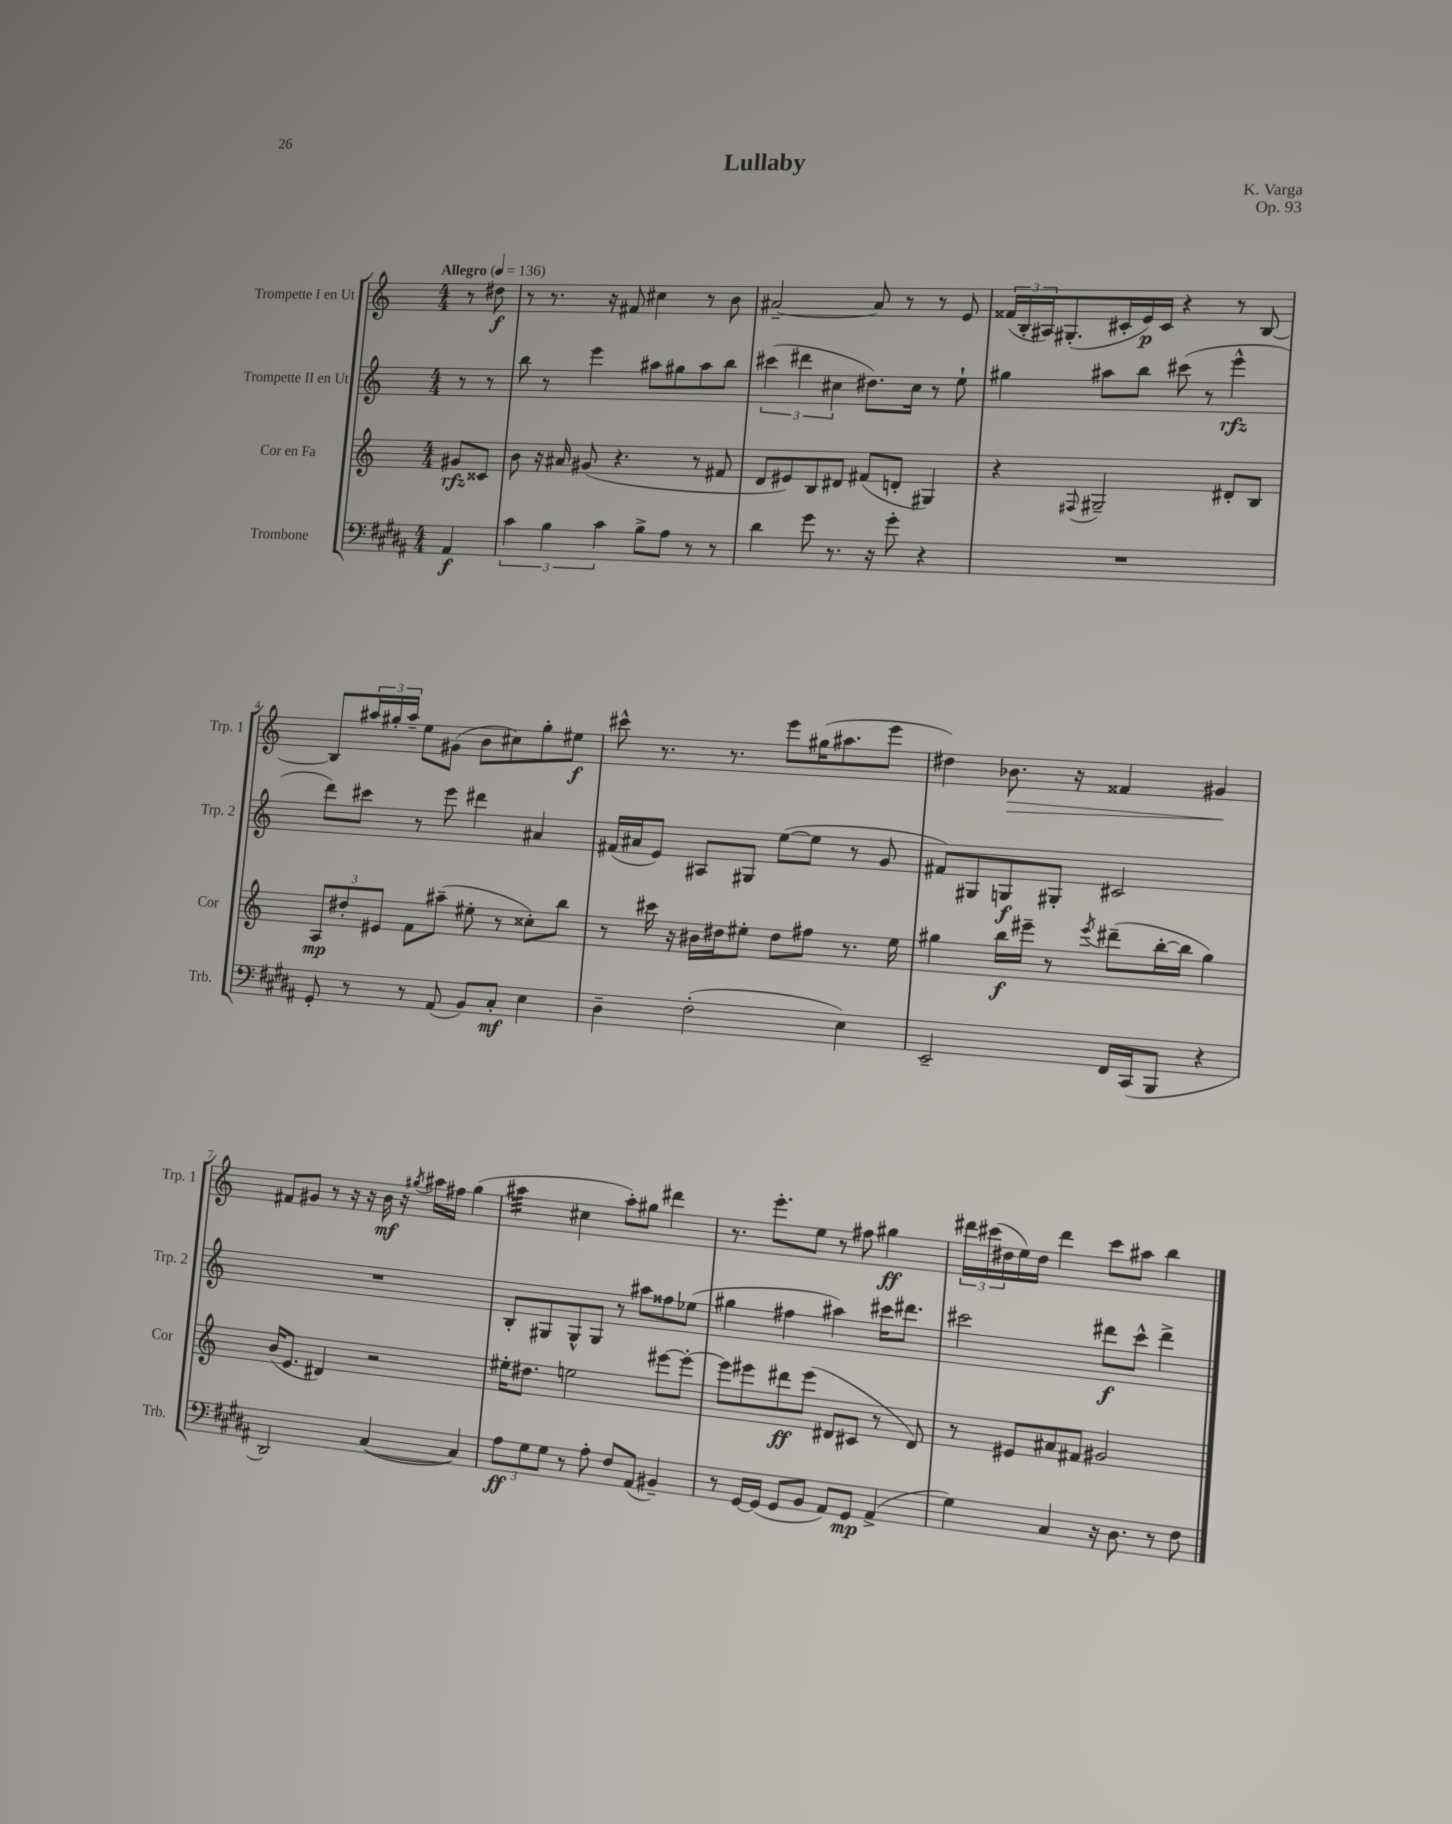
\header { title = "Lullaby" composer = "K. Varga" opus = "Op. 93" }
<<
\new StaffGroup <<
\new Staff = "s0" \with { instrumentName = "Trompette I en Ut" shortInstrumentName = "Trp. 1" } {
    \clef treble \key c \major \numericTimeSignature \time 4/4 \partial 4 \tempo "Allegro" 4 = 136
    r8 dis''8\f |
    r8 r8. r16 fis'8 cis''4 r8 b'8 |
    ais'2~-- ais'8 r8 r8 e'8 |
    \tuplet 3/2 { fisis'16( b16-. ais16) } gis8.-.( cis'16-. e'16\p) cis'16 r4 r8 b8~ |
    b8 \tuplet 3/2 { ais''16 gis''16-. ais''16-- } e''8 gis'8( b'8 cis''8) gis''8-. eis''8\f |
    cis'''8-^ r8. r8. e'''8 gis''16( ais''8. e'''8 |
    dis''4) bes'8.\> r16 fisis'4 gis'4\! |
    fis'8 gis'8 r8 r16 r16 b'16\mf r16 \acciaccatura { gis''8 } ais''16 fis''16 gis''4( |
    ais''4:32 cis''4 ais''8-.) gis''8 dis'''4 |
    r8. e'''8.-. e''8 r8 fis''8 gis''4\ff |
    \tuplet 3/2 { dis'''16 cis'''16( dis''16 } e''16) dis''16 dis'''4 cis'''8 ais''8 b''4 \bar "|." |
}
\new Staff = "s1" \with { instrumentName = "Trompette II en Ut" shortInstrumentName = "Trp. 2" } {
    \clef treble \key c \major \numericTimeSignature \time 4/4 \partial 4
    r8 r8 |
    b''8 r8 e'''4 ais''8 gis''8 ais''8 b''8 |
    \tuplet 3/2 { cis'''4( dis'''4 cis''4 } dis''8.) cis''16 r8 e''8-! |
    gis''4 ais''8 b''8 cis'''8( r8 e'''4-^\rfz |
    d'''8) cis'''8 r8 e'''8 dis'''4 ais'4 |
    fis'16( ais'16 e'8) ais8 gis8 e''8~( e''8 r8 g'8 |
    fis'8) gis8 g8\f gis8-. cis'2 |
    R1 |
    b8-. gis8 gis8-^ gis8 r8 ais''8 fisis''8 ees''8( |
    gis''4 fis''4 ais''4) cis'''16 dis'''8. |
    cis'''2 dis'''8\f cis'''8-^ dis'''4-> \bar "|." |
}
\new Staff = "s2" \with { instrumentName = "Cor en Fa" shortInstrumentName = "Cor" } {
    \clef treble \key c \major \numericTimeSignature \time 4/4 \partial 4
    gis'8\rfz cisis'8 |
    b'8 r16 ais'16 gis'8( r4. r8 fis'8 |
    d'8 eis'8) b8 dis'8 fis'8( d'8-. gis4) |
    r4 \appoggiatura { fis8 } gis2-- dis'8-. b8 |
    \tuplet 3/2 { a8\mp dis''8-. eis'8 } f'8 ais''8--( eis''8-. r8 cisis''8-.) b''8 |
    r8 cis'''16 r16 bis'16 dis''16 eis''8-. dis''8 fis''8 r8. eis''16 |
    gis''4 b''16\f eis'''16-- r8 \acciaccatura { eis'''8 } dis'''8--( b''16~-. b''16 gis''4) |
    b'16( e'8. dis'4) r2 |
    eis''16-. dis''8. e''2 eis'''8~ eis'''8~-. |
    eis'''8 eis'''8 dis'''8\ff eis'''8( dis'8 cis'8 r8 dis'8) |
    r8 eis'8 ais'8 fis'8 gis'2 \bar "|." |
}
\new Staff = "s3" \with { instrumentName = "Trombone" shortInstrumentName = "Trb." } {
    \clef bass \key b \major \numericTimeSignature \time 4/4 \partial 4
    ais,4\f |
    \tuplet 3/2 { cis'4 b4 cis'4 } b8-> ais8 r8 r8 |
    dis'4 gis'8 r8. r16 gis'8-. r4 |
    R1 |
    gis,8-. r8 r8 ais,8( b,8) cis8-.\mf e4 |
    dis4-- fis2-.( e4) |
    e,2-- fis,16 cis,16( b,,8 r4 |
    dis,2) cis4~( cis4) |
    \tuplet 3/2 { ais8\ff gis8 gis8 } r8 ais8-. fis8 ais,8( bis,4--) |
    r8 gis,16~ gis,16( gis,8 b,8 ais,8) gis,8\mp ais,4->( |
    gis4) cis4 r16 dis8. r8 fis8 \bar "|." |
}
>>
>>
